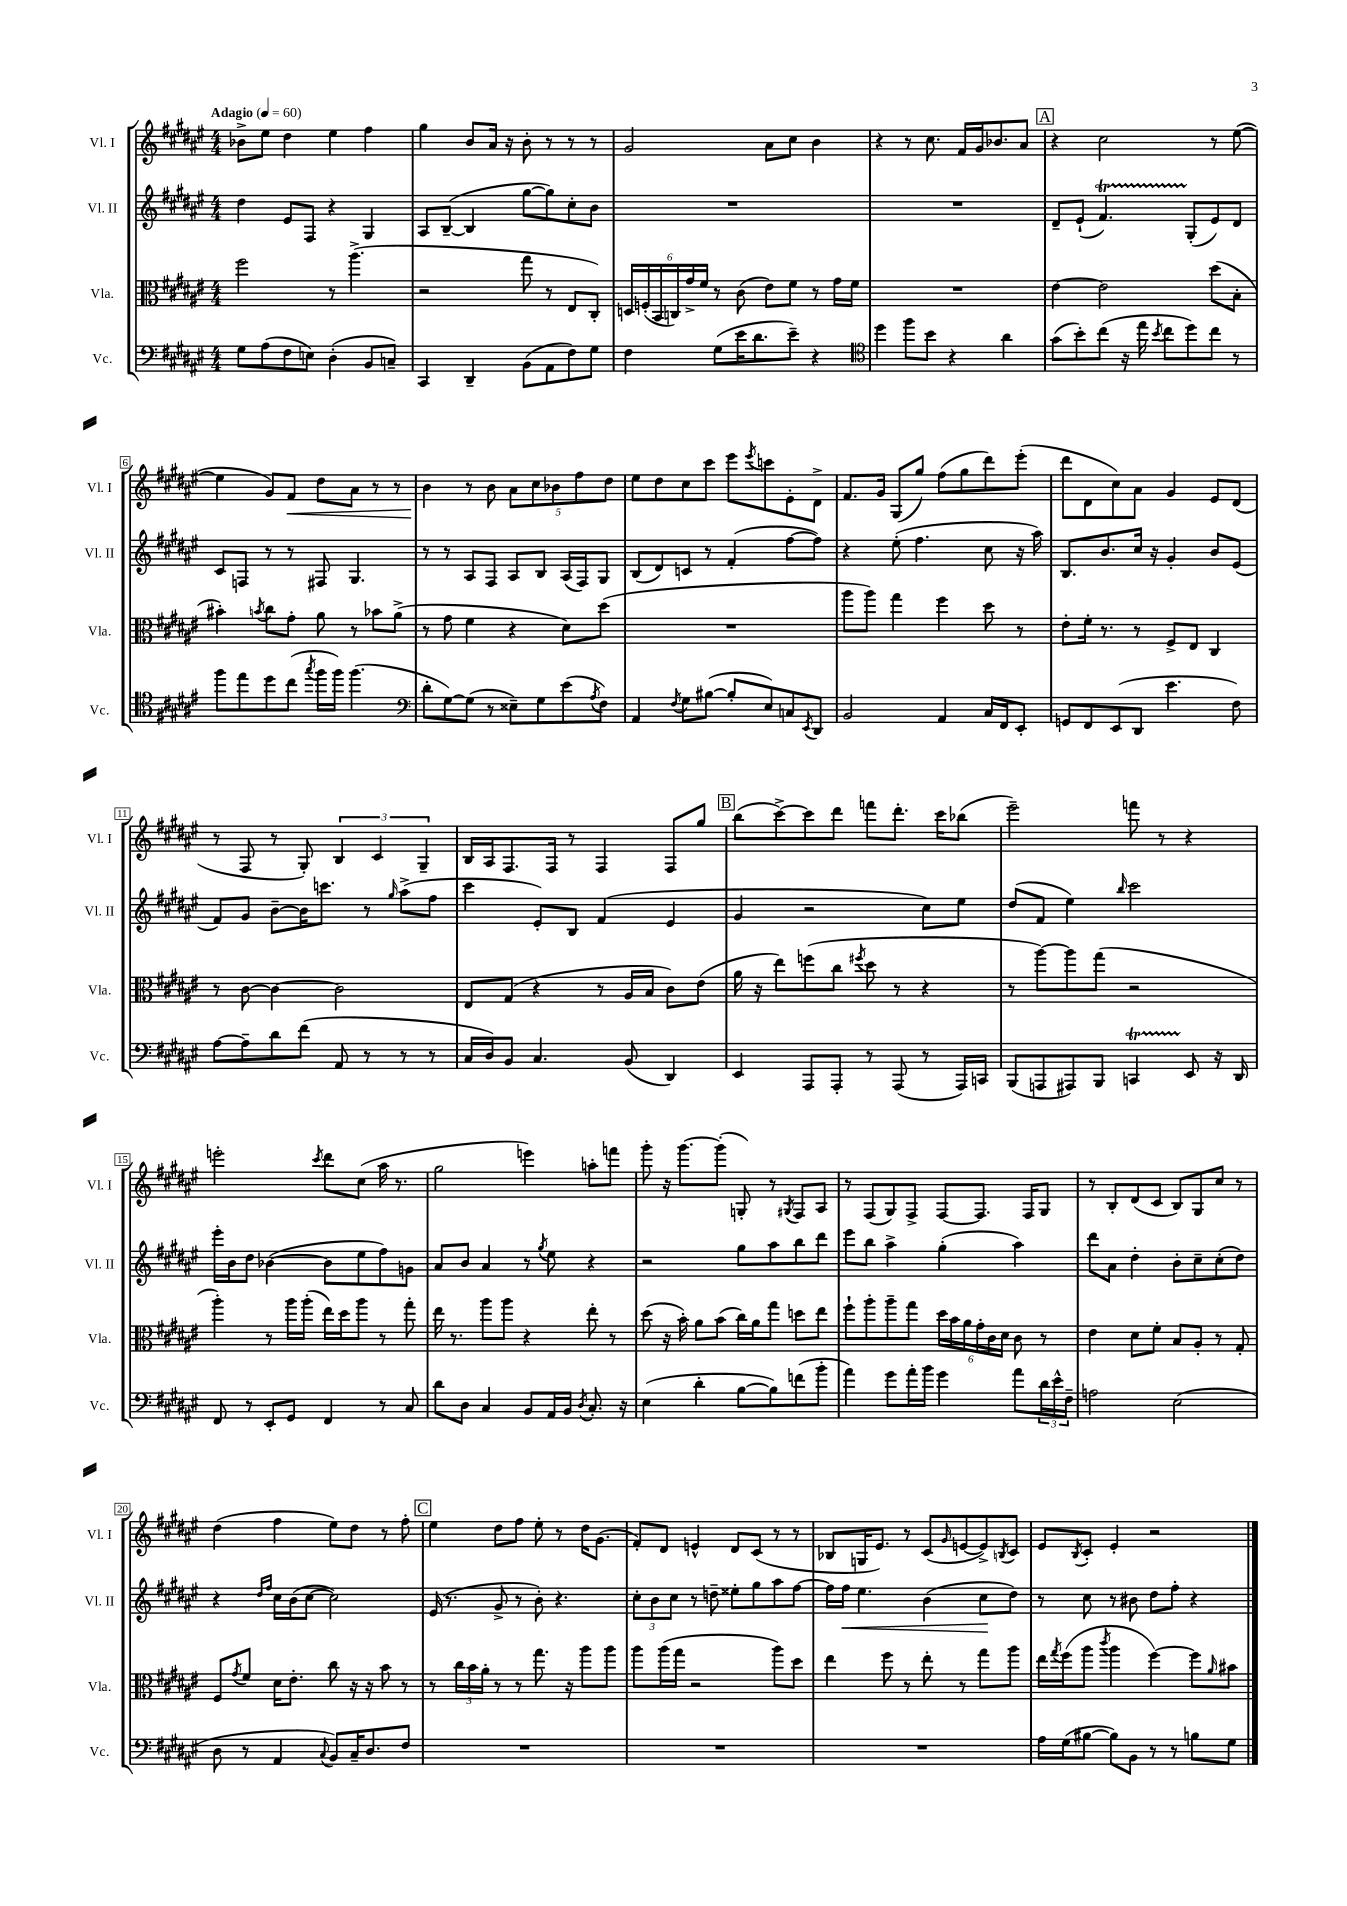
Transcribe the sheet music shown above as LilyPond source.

<<
\new StaffGroup <<
\new Staff = "s0" \with { instrumentName = "Vl. I" shortInstrumentName = "Vl. I" } {
    \clef treble \key fis \major \numericTimeSignature \time 4/4 \tempo "Adagio" 4 = 60
    bes'8-> eis''8 dis''4 eis''4 fis''4 |
    gis''4 b'8 ais'16 r16 b'8-. r8 r8 r8 |
    gis'2 ais'8 cis''8 b'4 |
    r4 r8 cis''8. fis'16 gis'16 bes'8. ais'8 |
    \mark \markup { \box "A" } r4 cis''2 r8 eis''8~( |
    eis''4 gis'8) fis'8\< dis''8 ais'8 r8 r8 |
    b'4\! r8 b'8 \tuplet 5/4 { ais'8 cis''8 bes'8 fis''8 dis''8 } |
    eis''8 dis''8 cis''8 cis'''8 eis'''8 \acciaccatura { eis'''8 } c'''8 eis'8-. dis'8-> |
    fis'8. gis'16 gis8( gis''8) fis''8( gis''8 dis'''8) eis'''8-.( |
    dis'''8 dis'8 cis''8) ais'8 gis'4 eis'8 dis'8( |
    r8 fis8 r8 gis8-.) \tuplet 3/2 { b4 cis'4 gis4-- } |
    b16 ais16 fis8. fis16 r8 fis4 fis8 gis''8 |
    \mark \markup { \box "B" } b''8( cis'''8~->) cis'''8 dis'''8 f'''8 dis'''8.-. cis'''16 bes''8( |
    eis'''2--) f'''8 r8 r4 |
    e'''2-. \acciaccatura { cis'''8 } dis'''8 cis''8( ais''16 r8. |
    gis''2 e'''4) a''8-. f'''8 |
    gis'''8-. r16 gis'''8.~ gis'''8-.( g8-.) r8 \acciaccatura { gis8 } fis8 ais8 |
    r8 fis8( gis8) fis8-> fis8~ fis8. fis16 gis8 |
    r8 b8-. dis'8( cis'8 b8) gis8 cis''8 r8 |
    dis''4( fis''4 eis''8) dis''8 r8 fis''8-. |
    \mark \markup { \box "C" } eis''4 dis''8 fis''8 eis''8-. r8 dis''16 gis'8.( |
    fis'8-.) dis'8 e'4-^ dis'8 cis'8( r8 r8 |
    bes8 g16 eis'8.) r8 cis'8( \grace { gis'16 } e'8~ e'8->) \acciaccatura { b8 } cis'8 |
    eis'8 \acciaccatura { b8 } cis'8-. eis'4-. r2 \bar "|." |
}
\new Staff = "s1" \with { instrumentName = "Vl. II" shortInstrumentName = "Vl. II" } {
    \clef treble \key fis \major \numericTimeSignature \time 4/4
    dis''4 eis'8 fis8 r4 gis4 |
    ais8 b8~--( b4 gis''8~ gis''8) cis''8-. b'8 |
    R1 |
    R1 |
    \mark \markup { \box "A" } dis'8-- eis'8-!( fis'4.\startTrillSpan) gis8-.\stopTrillSpan( eis'8) dis'8 |
    cis'8 f8 r8 r8 fis8 gis4. |
    r8 r8 ais8 fis8 ais8 b8 ais16( fis16) gis8 |
    b8( dis'8) c'8 r8 fis'4-.( fis''8~ fis''8) |
    r4 eis''8-.( fis''4. cis''8 r16 ais''16) |
    b8. b'8. cis''16 r16 gis'4-. b'8 eis'8( |
    fis'8) gis'8 b'8~-- b'16 c'''8. r8 \grace { gis''16 } ais''8->( fis''8 |
    cis'''4 eis'8-.) b8 fis'4( eis'4 |
    \mark \markup { \box "B" } gis'4 r2 cis''8) eis''8 |
    dis''8( fis'8 eis''4) \grace { b''16 } cis'''2 |
    eis'''16-. b'16 dis''8 bes'4~( bes'8 eis''8 fis''8) g'8 |
    ais'8 b'8 ais'4 r8 \acciaccatura { gis''8 } eis''8 r4 |
    r2 gis''8 ais''8 b''8 dis'''8 |
    eis'''8 b''8 ais''4-> gis''4-.( ais''4) |
    dis'''8 ais'8 dis''4-. b'8-. cis''8-- cis''8-.( dis''8) |
    r4 \grace { dis''16 fis''16 } cis''16 b'16( cis''8~ cis''2) |
    \mark \markup { \box "C" } eis'16( r8. gis'8-> r8 b'8-.) r4. |
    \tuplet 3/2 { cis''8-. b'8 cis''8 } r8 d''8-- eisis''8-. gis''8 ais''8 fis''8~ |
    fis''16 fis''16\< eis''4. b'4( cis''8\! dis''8) |
    r8 cis''8 r8 bis'8 dis''8 fis''8-. r4 \bar "|." |
}
\new Staff = "s2" \with { instrumentName = "Vla." shortInstrumentName = "Vla." } {
    \clef alto \key fis \major \numericTimeSignature \time 4/4
    fis''2 r8 ais''4.->( |
    r2 gis''8 r8 eis8 cis8-.) |
    \tuplet 6/4 { d16 f16-.( b,16 c16) gis'16-> fis'16 } r8 cis'8( eis'8) fis'8 r8 gis'16 fis'16 |
    R1 |
    \mark \markup { \box "A" } eis'4~ eis'2 dis''8( b8-. |
    bis'4-.) \acciaccatura { b'8 } cis''8 gis'8-. ais'8 r8 bes'8 ais'8->( |
    r8 gis'8 fis'4 r4 dis'8) dis''8( |
    R1 |
    ais''8 ais''8) gis''4 fis''4 dis''8 r8 |
    eis'8-. fis'16-. r8. r8 fis8-> eis8 cis4 |
    r8 cis'8~ cis'4~ cis'2 |
    eis8 gis8( r4 r8 ais16 b16 cis'8) eis'8( |
    \mark \markup { \box "B" } ais'16 r16 eis''8) f''8( cis''8 \acciaccatura { fis''8 } dis''8 r8 r4 |
    r8 ais''8~) ais''8 gis''8( r2 |
    ais''4-.) r8 ais''16 ais''16-.( eis''16) dis''16 ais''8 r8 gis''8-. |
    eis''16 r8. ais''8 ais''8 r4 eis''8-. r8 |
    dis''8( r16 b'16-.) ais'8 b'8( cis''16) ais'16 gis''8 d''8 eis''8 |
    fis''8-! ais''8-. ais''8-- gis''8 \tuplet 6/4 { dis''16 b'16 ais'16 gis'16-. cis'16 dis'16 } cis'8 r8 |
    eis'4 dis'8 fis'8-. b8 ais8-. r8 gis8-. |
    fis8 \acciaccatura { gis'8 } fis'8 dis'16 eis'8.-. cis''8 r16 r16 b'8 r8 |
    \mark \markup { \box "C" } r8 \tuplet 3/2 { cis''16 b'16 ais'16-. } r8 r8 gis''8. r16 ais''8 ais''8 |
    ais''8 ais''16( gis''16 r2 ais''8) dis''8 |
    eis''4 fis''8 r8 eis''8-. r8 gis''8 ais''8 |
    eis''16 \acciaccatura { gis''8 } fis''16( ais''8 \acciaccatura { cis'''8 } ais''4 fis''4~) fis''8 \grace { ais'16 } bis'8 \bar "|." |
}
\new Staff = "s3" \with { instrumentName = "Vc." shortInstrumentName = "Vc." } {
    \clef bass \key fis \major \numericTimeSignature \time 4/4
    gis8 ais8( fis8 e8) dis4-.( b,8 c8--) |
    cis,4 dis,4-- b,8( ais,8 fis8) gis8 |
    fis4 gis8( eis'16 dis'8. eis'8--) r4 |
    \clef tenor dis''4 fis''8 b'8 r4 ais'4 |
    \mark \markup { \box "A" } gis'8( b'8-.) cis''8( r16 eis''16 \acciaccatura { b'8 } cis''8 dis''8) cis''8 r8 |
    fis''8 eis''8 dis''8 cis''8( \acciaccatura { gis''8 } fis''16 fis''16) fis''4.( |
    \clef bass dis'8-. gis8~) gis8( r8 eisis8--) gis8 eis'8( \acciaccatura { ais8 } fis8) |
    ais,4 \acciaccatura { fis8 } gis8 bis8~( bis8-. eis8) c8 \acciaccatura { eis,8 } dis,8 |
    b,2 ais,4 cis16 fis,16 eis,8-. |
    g,8 fis,8 eis,8( dis,8 eis'4. fis8) |
    ais8~ ais8-- dis'8 fis'8( ais,8 r8 r8 r8 |
    cis16 dis16) b,8 cis4. b,8( dis,4) |
    \mark \markup { \box "B" } eis,4 ais,,8 ais,,8-. r8 ais,,8( r8 ais,,16) c,16 |
    b,,8( a,,8 ais,,8) b,,8 c,4\startTrillSpan eis,8\stopTrillSpan r16 dis,16 |
    fis,8 r8 eis,8-. gis,8 fis,4 r8 cis8 |
    dis'8 dis8 cis4 b,8 ais,16 b,16 \acciaccatura { dis8 } cis8.-. r16 |
    eis4( dis'4-. b8~ b8) f'8( b'8-. |
    ais'4) gis'8 ais'16-. b'16 gis'4 ais'8 \tuplet 3/2 { dis'16 eis'16-^ fis16-- } |
    a2 eis2( |
    dis8 r8 ais,4 \appoggiatura { cis8 } b,8) cis16-- dis8. fis8 |
    \mark \markup { \box "C" } R1 |
    R1 |
    R1 |
    ais16 gis16( bis8~ bis8) b,8 r8 r8 b8 gis8 \bar "|." |
}
>>
>>
\layout { \context { \Score \override BarNumber.stencil = #(make-stencil-boxer 0.1 0.3 ly:text-interface::print) } }
